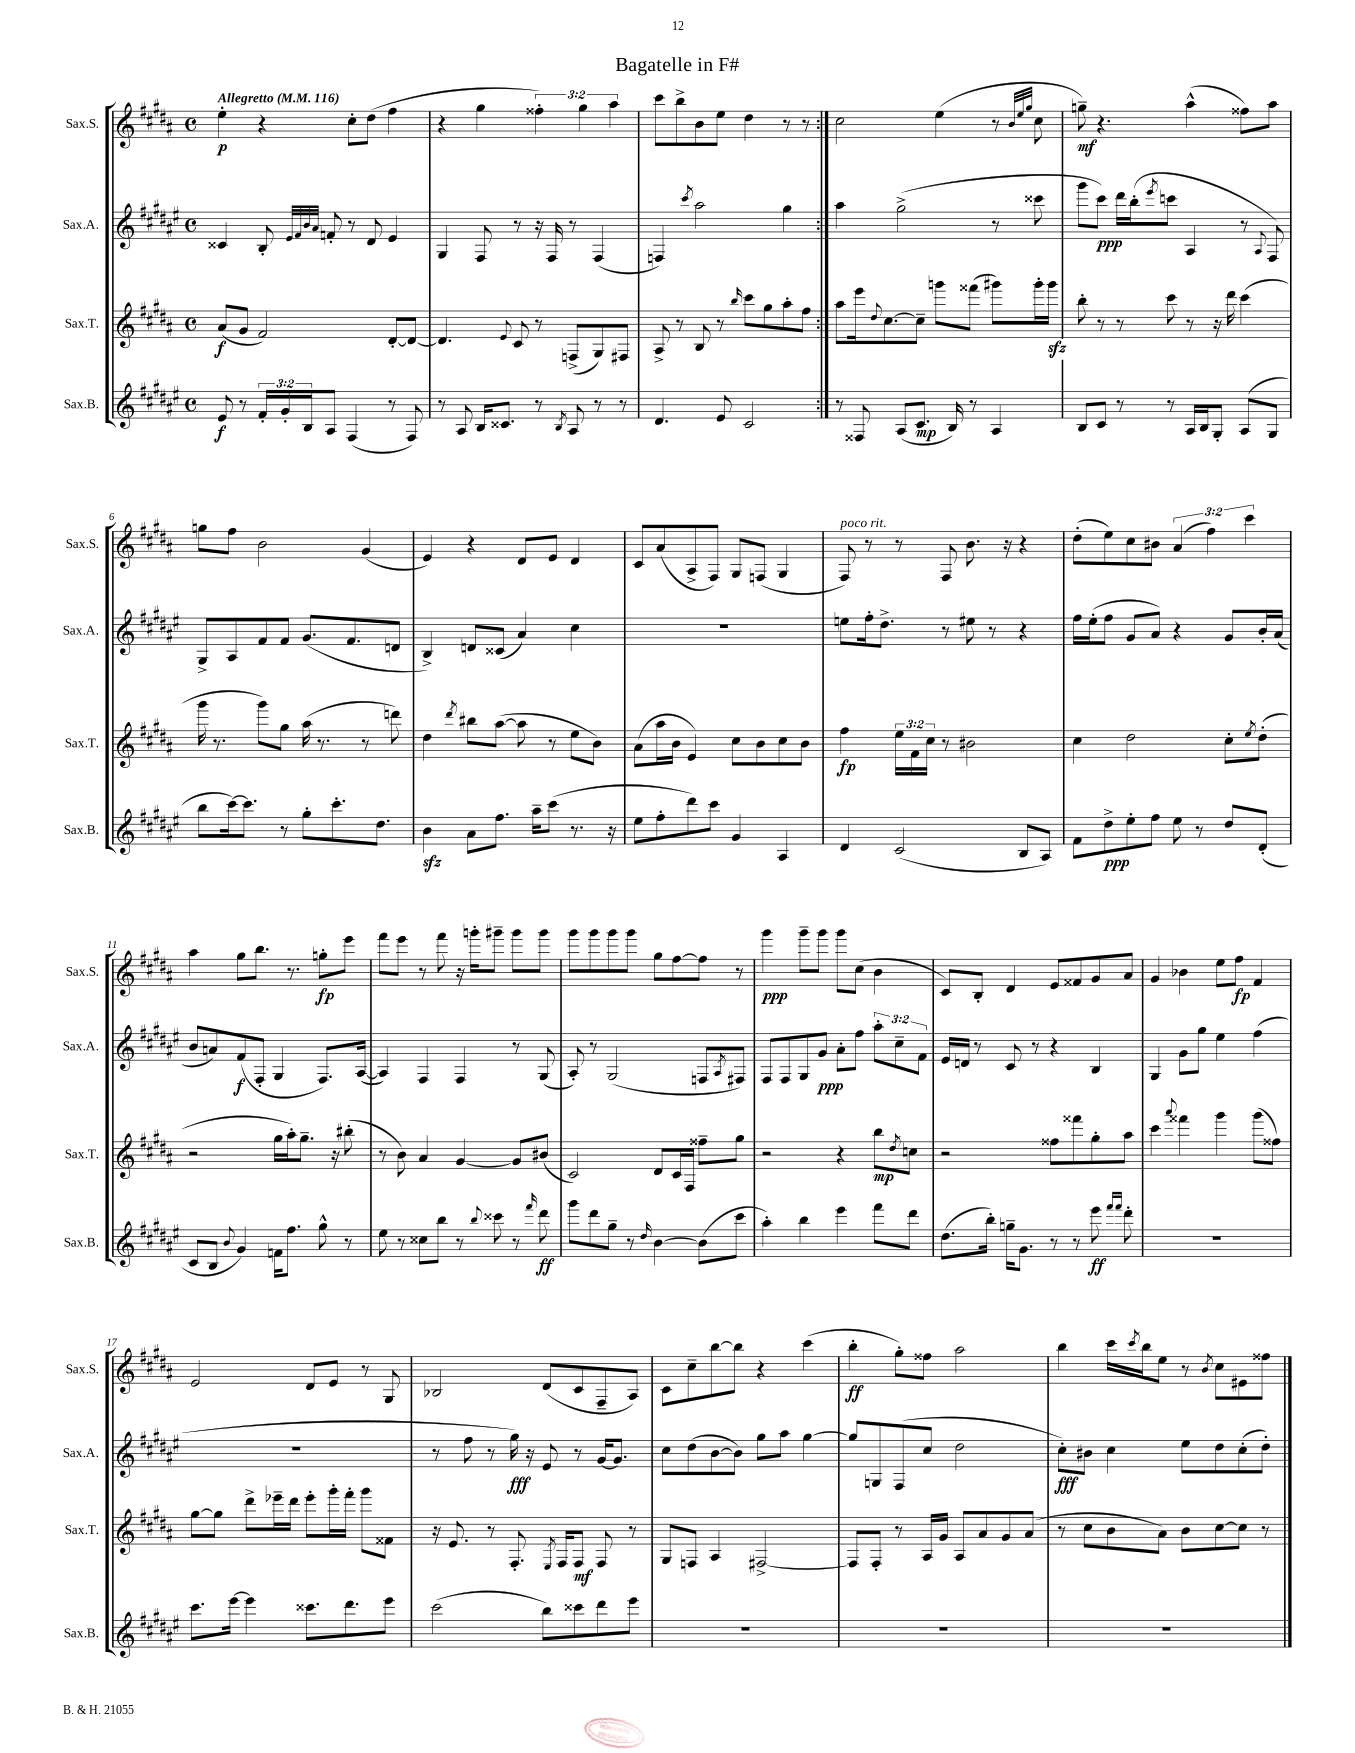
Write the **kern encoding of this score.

**kern	**kern	**kern	**kern
*staff4	*staff3	*staff2	*staff1
*clefG2	*clefG2	*clefG2	*clefG2
*k[f#c#g#d#a#e#]	*k[f#c#g#d#a#]	*k[f#c#g#d#a#e#]	*k[f#c#g#d#a#]
*M4/4	*M4/4	*M4/4	*M4/4
*met(c)	*met(c)	*met(c)	*met(c)
*MM116	*MM116	*MM116	*MM116
8e#	(8a#	4c##	4ee'
8r	8g#	.	.
24f#'	2f#)	8B'	4r
24g#'	.	.	.
24B	.	.	.
.	.	32qqe#	.
.	.	32qqf#	.
.	.	32qqb	.
.	.	32qqa#	.
8A#	.	8f'	.
(4F#	.	8r	8cc#'
.	.	8d#	(8dd#
8r	[8d#'	4e#	4ff#
8F#)	8d#_	.	.
=	=	=	=
8r	4.d#]	4G#	4r
8A#	.	.	.
16B	.	8F#	4gg#
8.c##	.	.	.
.	8qqe	.	.
.	8c#	8r	.
8r	8r	16r	6ff##')
.	.	16F#	.
8qB	.	.	.
8A#	(8F^	8r	.
.	.	.	6gg#
8r	8G#)	(4F#	.
.	.	.	6aa#
8r	8F#	.	.
=	=	=	=
4.d#	8A#^	4F)	8ccc#
.	8r	.	8bb^
.	.	8qccc#	.
.	8B	2aa#	8b
8e#	8r	.	8ee
.	16qqbb	.	.
2c#	8ccc#	.	4dd#
.	8gg#	.	.
.	8aa#'	4gg#	8r
.	8ff#	.	8r
=:|!	=:|!	=:|!	=:|!
8r	8aa#	4aa#	2cc#
8F##	16eee	.	.
.	8qqdd#	.	.
.	[8.cc#	.	.
(8A#	.	(2gg#^	.
8.c#	8cc#~]	.	.
.	8ggg	.	(4ee
16B)	.	.	.
8r	(8fff##	.	.
4A#	8ggg#)	8r	8r
.	.	.	32qqb
.	.	.	32qqee
.	.	.	32qqgg#
.	16ggg#'	8ccc##	8cc#
.	16ggg#	.	.
=	=	=	=
8B	8bb'	8ggg#	8gg~)
8c#	8r	8ccc#)	4.r
8r	8r	16ddd#	.
.	.	(16bb'	.
.	.	8qeee#	.
8r	8ccc#	8ccc	.
16A#	8r	4A#	(4aa#^^
16B	.	.	.
8G#'	16r	.	.
.	16ddd#	.	.
(8A#	(4ccc#	8r	8ff##)
.	.	8qqA#	.
8G#	.	8F#)	8aa#
=	=	=	=
8bb	16ggg#	8G#^	8gg
.	8.r	.	.
[16ccc#)	.	8A#	8ff#
8.ccc#]	.	.	.
.	8ggg#)	8f#	2b
8r	8gg#	8f#	.
8gg#'	(16aa#	(8.g#	.
.	8.r	.	.
8.ccc#'	.	.	.
.	.	8.f#	.
.	8r	.	(4g#
8.dd#	.	.	.
.	8ddd)	8d	.
=	=	=	=
4b	4dd#	4B^)	4e)
.	8qddd#	.	.
8a#	8bb#	8d	4r
8.ff#	([8aa#	(8c##	.
.	8aa#]	4a#)	8d#
16aa#~	.	.	.
(8ccc#	8r	.	8e
8.r	8ee	4cc#	4d#
.	8b)	.	.
16r	.	.	.
=	=	=	=
8ee#	(8a#	1r	8c#
8ff#'	16aa#	.	(8a#
.	16b	.	.
8ddd#)	4e)	.	8A#^
8ccc#	.	.	8F#)
4g#	8cc#	.	8G#
.	8b	.	(8F
4A#	8cc#	.	4G#
.	8b	.	.
=	=	=	=
4d#	4ff#	8ee	8F#)
.	.	16ff#'	8r
.	.	8.dd#^	.
(2c#	24ee	.	8r
.	24f#	.	.
.	24cc#	.	.
.	8r	8r	8F#
.	2b#	8ee#	8.b
.	.	8r	.
.	.	.	16r
8B	.	4r	4r
8A#)	.	.	.
=	=	=	=
8f#	4cc#	16ff#	(8dd#'
.	.	(16ee#'	.
8dd#^	.	8ff#	8ee)
8ee#'	2dd#	8g#	8cc#
8ff#	.	8a#)	8b#
8ee#	.	4r	(6a#
8r	.	.	.
.	.	.	6ff#)
8dd#	8cc#'	8g#	.
.	.	.	6ccc#
.	8qee	.	.
(8d#'	(8dd#'	16b'	.
.	.	(16a#	.
=	=	=	=
8c#	2r	8b	4aa#
8B	.	8a)	.
8qqb	.	.	.
4g#)	.	(8f#	8gg#
.	.	8F#'	8.bb
16f	16gg#	4G#	.
8.ff#	16aa#')	.	8.r
.	8.gg#~	.	.
8gg#^^	.	8.F#)	8gg'
.	16r	.	.
8r	(8bb#'	.	8eee
.	.	([16A#	.
=	=	=	=
8ee#	8r	4A#])	8fff#
8r	8b)	.	8eee
8cc##	4a#	4F#	8r
8bb	.	.	8fff#
8r	[4g#	4F#	16r
.	.	.	16ggg'
8qqbb	.	.	.
8ccc##	.	.	8ggg#~
8r	8g#]	8r	8ggg#
16qqfff#	.	.	.
8ddd#	(8b#	(8G#	8ggg#
=	=	=	=
8ggg#	2c#)	8A#')	8ggg#
8ddd#	.	8r	8ggg#
8gg#~	.	(2G#	8ggg#
8r	.	.	8ggg#
16qqdd#	.	.	.
[4b	8d#	.	8gg#
.	16c#	.	[8ff#
.	16F#	.	.
(8b]	8ff##~	8F	8ff#]
.	.	8qA#	.
8ccc#	8gg#	8F#)	8r
=	=	=	=
4aa#')	2r	8F#	4ggg#
.	.	8F#	.
4bb	.	8G#	8ggg#~
.	.	8g#	8ggg#
4eee#	4r	8a#'	8ggg#
.	.	8ff#	(8cc#
8fff#	8bb	12aa#'	4b
.	.	12cc#~	.
.	8qdd#	.	.
8ddd#	8cc	.	.
.	.	12f#	.
=	=	=	=
(8.dd#	2r	16e#	8c#)
.	.	16d	.
.	.	8r	8B'
16bb')	.	.	.
16gg~	.	8c#	4d#
8.g#	.	.	.
.	.	8r	.
8r	8ff##	4r	8e
8r	8fff##	.	8f##
8eee#	8gg#'	4B	8g#
16qqfff#	.	.	.
16qqfff#	.	.	.
8ddd#'	8aa#	.	8a#
=	=	=	=
1r	4ccc#	4G#	4g#
.	8qqaaa#	.	.
.	4fff##	8g#	4b-
.	.	8gg#	.
.	4ggg#	4ee#	8ee
.	.	.	8ff#
.	(8ggg#	(4ff#	4f#
.	8ff##)	.	.
=	=	=	=
8.ccc#	[8gg#	1r	2e
.	8gg#]	.	.
[16eee#	.	.	.
4eee#]	8ddd#^	.	.
.	16eee-~	.	.
.	16ddd#	.	.
8.ccc##	8eee-'	.	8d#
.	16ggg#'	.	8e
8.ddd#	16fff#'	.	.
.	8ggg#	.	8r
8eee#	8f##	.	8G#
=	=	=	=
(2ccc#	16r	8r	2B-
.	8.e	.	.
.	.	8ff#	.
.	8r	8r	.
.	8.F#'	16gg#)	.
.	.	16r	.
8bb)	.	8e#	(8d#
.	8qE	.	.
.	16F#	.	.
8ccc##	8F#	8r	8c#
8ddd#	8F#	[16g#	8F#~
.	.	8.g#]	.
8eee#	8r	.	8A#)
=	=	=	=
1r	8G#	8cc#	8c#
.	8F	(8dd#	8cc#~
.	4A#	[8b	[8bb
.	.	8b])	8bb]
.	[2F#^	8gg#	4r
.	.	8aa#	.
.	.	[4gg#	(4ccc#
=	=	=	=
1r	8F#]	8gg#]	4bb'
.	8F#'	8G	.
.	8r	(8F#	8gg#')
.	16A#	8cc#	8ff##
.	16g#	.	.
.	8A#	2dd#	2aa#
.	8a#	.	.
.	8g#	.	.
.	(8a#	.	.
=	=	=	=
1r	8r	8cc#')	4bb
.	8cc#	8b#	.
.	8b	4cc#	16ccc#
.	.	.	8qccc#
.	.	.	16bb
.	8a#)	.	8ee
.	8b	8ee#	8r
.	.	.	8qb
.	[8cc#	8dd#	8cc#
.	8cc#]	(8cc#'	8e#
.	8r	8dd#')	8ff##
==	==	==	==
*-	*-	*-	*-
